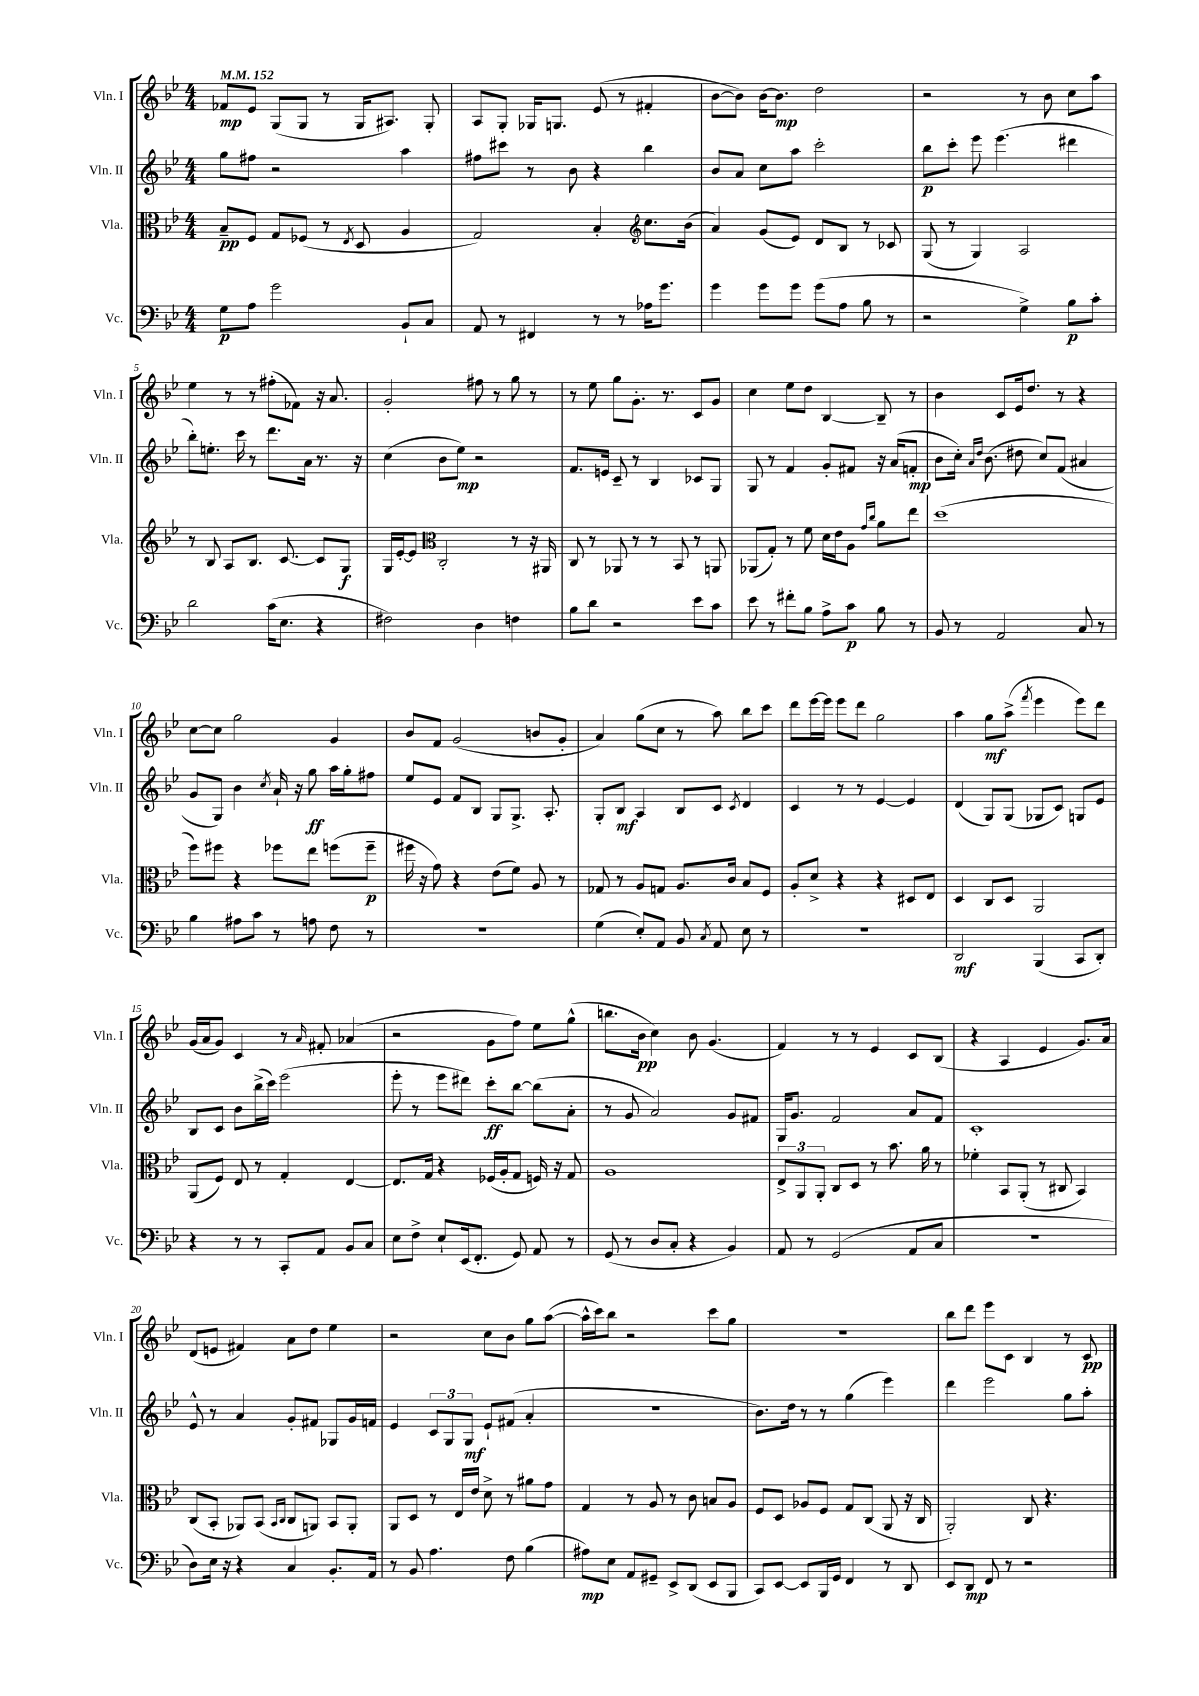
<<
\new StaffGroup <<
\new Staff = "s0" \with { instrumentName = "Vln. I" shortInstrumentName = "Vln. I" } {
    \clef treble \key bes \major \numericTimeSignature \time 4/4 \tempo 4 = 152
    \autoBeamOff fes'8[\mp ees'8] g8[( g8] r8 g16[ ais8.]) g8-. |
    a8[ g8]-. ges16[ g8.] ees'8( r8 fis'4-. |
    bes'8[~ bes'8]) bes'16[~ bes'8.]\mp d''2 |
    r2 r8 bes'8 c''8[ a''8] |
    ees''4 r8 r8 fis''8[-.( fes'8]) r16 a'8. |
    g'2-. fis''8 r8 g''8 r8 |
    r8 ees''8 g''8[ g'8.]-. r8. c'8[ g'8] |
    c''4 ees''8[ d''8] bes4~ bes8-- r8 |
    bes'4 c'8[ ees'16 d''8.] r8 r4 |
    c''8[~ c''8] g''2 g'4 |
    bes'8[ f'8] g'2( b'8[ g'8]-. |
    a'4) g''8[( c''8] r8 a''8) bes''8[ c'''8] |
    d'''8[ ees'''16~ ees'''16] ees'''8[ d'''8] g''2 |
    a''4 g''8[\mf a''8]->( \acciaccatura { f'''8 } ees'''4 ees'''8[) d'''8] |
    g'16[( a'16 g'8]) c'4 r8 \grace { a'16 } fis'8-. aes'4( |
    r2 g'8[ f''8]) ees''8[ g''8]-^( |
    b''8.[ bes'16]\pp c''4) bes'8 g'4.( |
    f'4) r8 r8 ees'4 c'8[ bes8]( |
    r4 a4 ees'4 g'8.[) a'16] |
    d'8[( e'8] fis'4) a'8[ d''8] ees''4 |
    r2 c''8[ bes'8] g''8[ a''8]~( |
    a''16[-^ c'''16) bes''8] r2 c'''8[ g''8] |
    R1 |
    bes''8[ d'''8] ees'''8[ c'8] bes4 r8 c'8\pp \bar "|." |
}
\new Staff = "s1" \with { instrumentName = "Vln. II" shortInstrumentName = "Vln. II" } {
    \clef treble \key bes \major \numericTimeSignature \time 4/4
    \autoBeamOff g''8[ fis''8] r2 a''4 |
    fis''8[ cis'''8] r8 bes'8 r4 bes''4 |
    bes'8[ a'8] c''8[ a''8] c'''2-. |
    bes''8[\p c'''8]-. ees'''8 ees'''4.( dis'''4 |
    bes''8[-.) e''8.]-. c'''16 r8 d'''8.[ a'16] r8. r16 |
    c''4( bes'8[ ees''8]\mp) r2 |
    f'8.[ e'16] c'8-- r8 bes4 ces'8[ g8] |
    g8 r8 f'4 g'8[-. fis'8] r16 a'16[( f'8]-.\mp |
    bes'8[ c''16]-.) \grace { a'16[ d''16] } bes'8.( dis''8 c''8[) f'8]( ais'4 |
    g'8[ g8]) bes'4 \acciaccatura { c''8 } a'16-! r16 g''8\ff a''16[ g''16-. fis''8] |
    ees''8[ ees'8] f'8[ bes8] g8[ g8.]-> a8.-. |
    g8[-. bes8]\mf a4 bes8[ c'8] \acciaccatura { c'8 } d'4 |
    c'4 r8 r8 ees'4~ ees'4 |
    d'4( g8[) g8]( ges8[ c'8]) g8[ ees'8] |
    bes8[ c'8] bes'8[ bes''16->( c'''16]) ees'''2( |
    ees'''8-. r8 ees'''8[ dis'''8]) c'''8[-.\ff bes''8]~ bes''8[( a'8]-. |
    r8 g'8 a'2) g'8[ fis'8] |
    g16[ g'8.] f'2 a'8[ f'8] |
    c'1-. |
    ees'8-^ r8 a'4 g'8[-. fis'8] ges8[ g'16 f'16] |
    ees'4 \tuplet 3/2 { c'8[ g8 g8]\mf } ees'8[-! fis'8]( a'4-. |
    R1 |
    bes'8.[) d''16] r8 r8 g''4( ees'''4) |
    d'''4 ees'''2 g''8[ a''8]-. \bar "|." |
}
\new Staff = "s2" \with { instrumentName = "Vla." shortInstrumentName = "Vla." } {
    \clef alto \key bes \major \numericTimeSignature \time 4/4
    \autoBeamOff bes8[--\pp f8] g8[ fes8]( r8 \acciaccatura { ees8 } d8 a4 |
    g2) bes4-. \clef treble c''8.[ bes'16]( |
    a'4) g'8[( ees'8]) d'8[ bes8] r8 ces'8 |
    g8( r8 g4) a2 |
    r8 bes8 a8[ bes8.] c'8.~ c'8[ g8]\f |
    g16[ ees'16~-. ees'8] \clef alto c2-. r8 r16 ais,16 |
    c8 r8 aes,8 r8 r8 bes,8 r8 a,8 |
    aes,8[( g8]-.) r8 f'8 d'16[ ees'16 a8] \grace { g'16[ c''16] } a'8[ ees''8] |
    d''1( |
    f''8[) fis''8] r4 fes''8[ ees''8] f''8[( f''8]--\p |
    fis''16 r16 g'8) r4 ees'8[( f'8]) a8 r8 |
    ges8 r8 a8[ g8] a8.[ c'16] bes8[ f8] |
    a8[-. d'8]-> r4 r4 dis8[ ees8] |
    d4 c8[ d8] a,2 |
    a,8[( f8]) ees8 r8 g4-. ees4~ |
    ees8.[ g16] r4 fes16[( a16-. g8] f16) r16 g8 |
    a1 |
    \tuplet 3/2 { ees8[-> a,8 a,8]-. } c8[ d8] r8 bes'8. a'16 r8 |
    fes'4-. bes,8[ a,8]-.( r8 cis8 bes,4) |
    c8[( bes,8]-. aes,8[) bes,8]( \grace { bes,16[ c16] } c8[ a,8]) bes,8[ a,8]-. |
    a,8[ d8] r8 ees16[ ees'16] d'8-> r8 ais'8[ g'8] |
    g4 r8 a8 r8 c'8 b8[ a8] |
    f8[ d8] aes8[ f8] g8[ c8]( a,8 r16 c16 |
    a,2-.) c8 r4. \bar "|." |
}
\new Staff = "s3" \with { instrumentName = "Vc." shortInstrumentName = "Vc." } {
    \clef bass \key bes \major \numericTimeSignature \time 4/4
    \autoBeamOff g8[\p a8] g'2 bes,8[-! c8] |
    a,8 r8 fis,4 r8 r8 aes16[ g'8.] |
    g'4 g'8[ g'8] g'8[( a8] bes8 r8 |
    r2 g4->) bes8[\p c'8]-. |
    d'2 c'16[( ees8.] r4 |
    fis2) d4 f4 |
    bes8[ d'8] r2 ees'8[ c'8] |
    ees'8 r8 fis'8[-. bes8] a8[-> c'8]\p bes8 r8 |
    bes,8 r8 a,2 c8 r8 |
    bes4 ais8[ c'8] r8 a8 f8 r8 |
    R1 |
    g4( ees8[-.) a,8] bes,8 \acciaccatura { c8 } a,8 ees8 r8 |
    R1 |
    d,2\mf bes,,4( c,8[ d,8]-.) |
    r4 r8 r8 c,8[-. a,8] bes,8[ c8] |
    ees8[ f8]-> ees8[-! ees,16( f,8.]-. g,8) a,8 r8 |
    g,8( r8 d8[ c8]-. r4 bes,4) |
    a,8 r8 g,2( a,8[ c8] |
    R1 |
    d8[) ees16] r16 r4 c4 bes,8.[-. a,16] |
    r8 bes,8 a4. f8 bes4( |
    ais8[\mp) ees8] a,8[ gis,8]-- ees,8[-> d,8]( ees,8[ bes,,8] |
    c,8[) ees,8]~ ees,8[ bes,,16 g,16] f,4 r8 d,8 |
    ees,8[ d,8]\mp f,8 r8 r2 \bar "|." |
}
>>
>>
